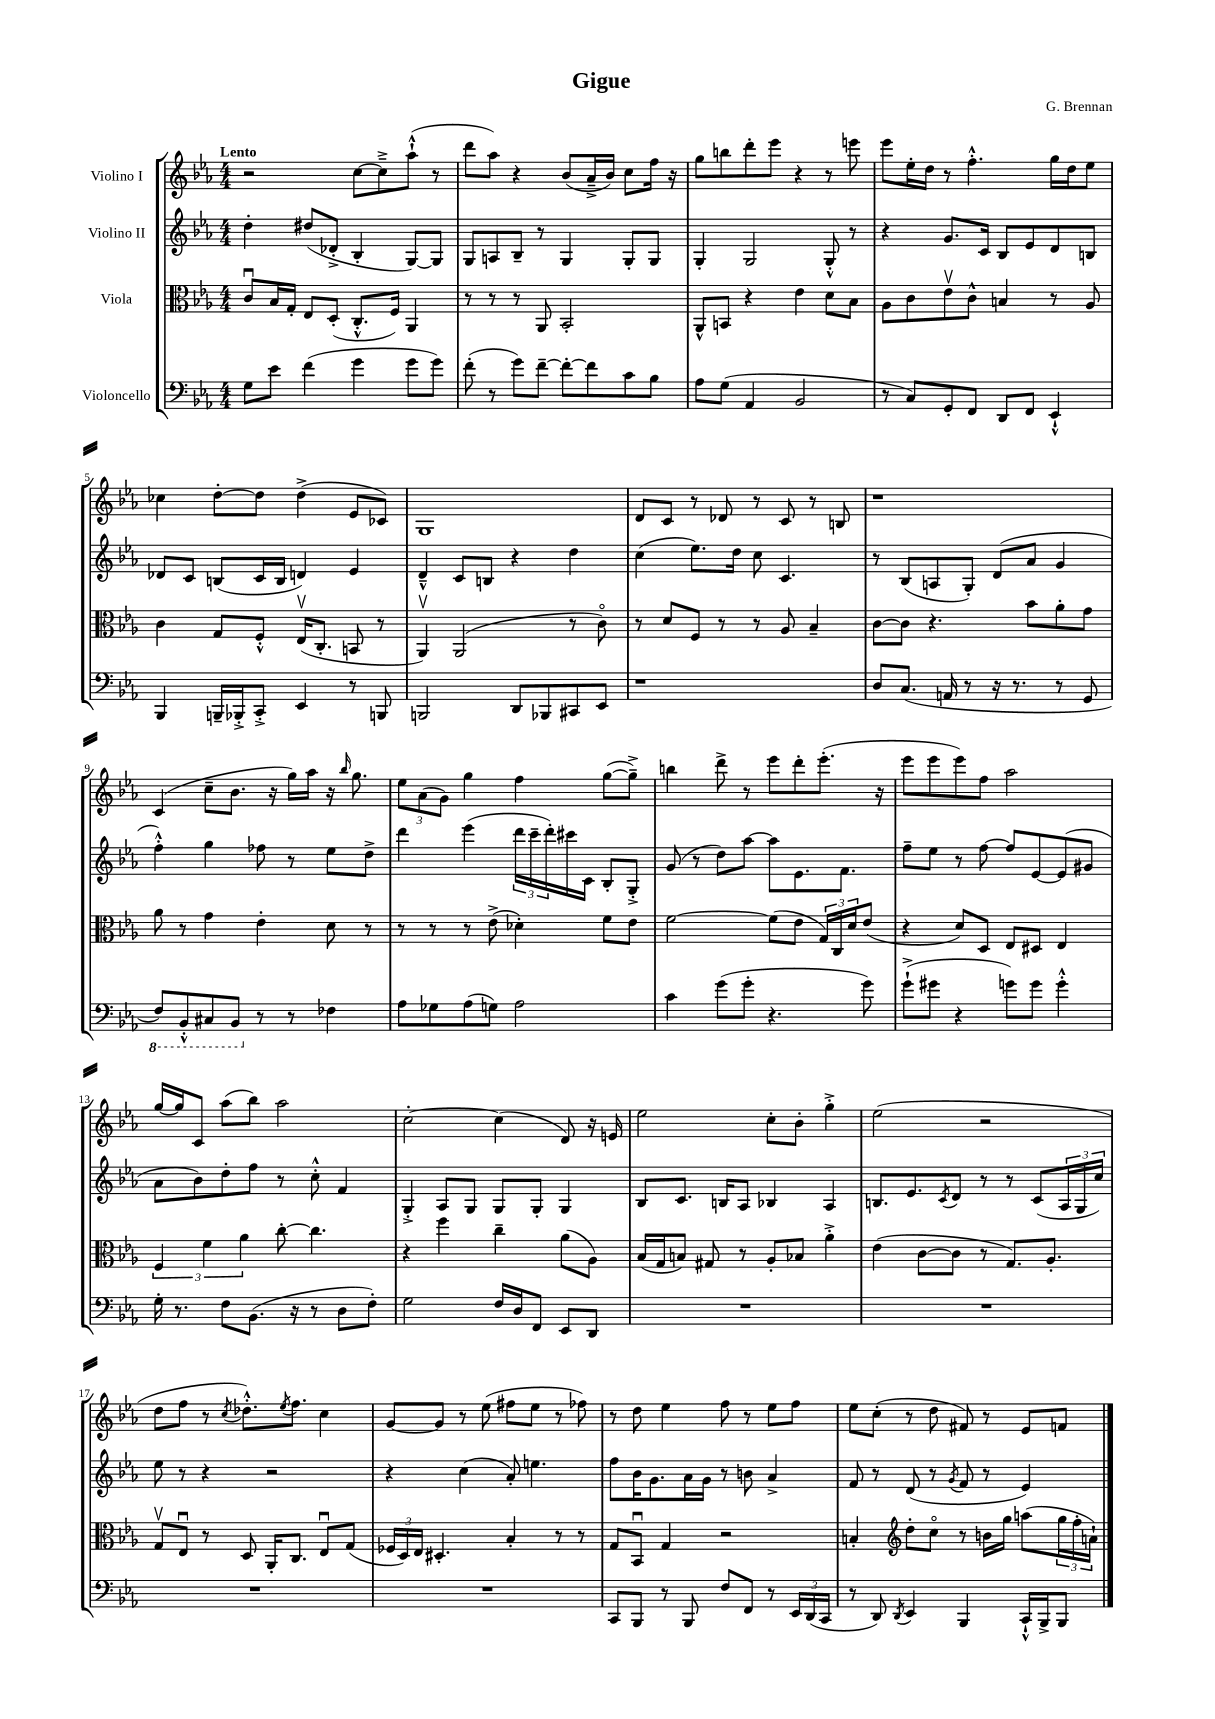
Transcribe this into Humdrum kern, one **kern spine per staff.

**kern	**kern	**kern	**kern
*staff4	*staff3	*staff2	*staff1
*clefF4	*clefC3	*clefG2	*clefG2
*k[b-e-a-]	*k[b-e-a-]	*k[b-e-a-]	*k[b-e-a-]
*M4/4	*M4/4	*M4/4	*M4/4
8G\L	8cu/L	4dd'\	2r
8e-\J	16B-/L	.	.
.	16G'/JJ	.	.
(4f\	8E-/L	(8dd#/L	.
.	(8D'/J	8d-'^/J	.
4g\	8.C'^^/L	4B-'/	[8cc\L
.	.	.	8cc~^\]
.	16F/Jk)	.	.
8g\L	4AA-/	[8G/L)	(8aa-`^^\J
8g\J)	.	8G/]J	8r
=	=	=	=
(8f'\	8r	8G/L	8ddd\L
8r	8r	8A/	8aa-\J)
8g\L)	8r	8B-~/J	4r
[8f~\J	8AA-/	8r	.
8f'\_L	2BB-'/	4G/	(8b-/L
8f\]	.	.	16a-~^/L
.	.	.	16b-/JJ)
8c\	.	8G'/L	8cc\L
8B-\J	.	8G/J	16ff\Jk
.	.	.	16r
=	=	=	=
8A-\L	8AA-^^/L	4G'/	8gg\L
(8G\J	8BB/J	.	8bb\
4AA-/	4r	2G/	8ddd'\
.	.	.	8eee-\J
2BB-/	4e-\	.	4r
.	8d\L	8G'^^/	8r
.	8B-\J	8r	8eee\
=	=	=	=
8r	8A-\L	4r	8eee-\L
8C/L)	8c\	.	16ee-'\L
.	.	.	16dd\JJ
8GG'/	8e-v\	8.g/L	8r
8FF/J	8c^^\J	.	4.ff'^^\
.	.	16c/Jk	.
8DD/L	4B/	8B-/L	.
8FF/J	.	8e-/	.
4EE-`^^/	8r	8d/	16gg\LL
.	.	.	16dd\J
.	8A-/	8B/J	8ee-\J
=	=	=	=
4BBB-/	4c\	8d-/L	4cc-\
.	.	8c/J	.
16BBB~/LL	8G/L	(8B/L	[8dd'\L
16BBB-'^/J	.	.	.
8CC'^/J	8F'^^/J	16c/L	8dd\]J
.	.	16B/JJ	.
4EE-/	(16E-v/LK	4d/)	(4dd^\
.	8.C'/J	.	.
8r	8BB/	4e-/	8e-/L
8BBB/	8r	.	8c-/J)
=	=	=	=
2BBB/	4AA-v/)	4d~^^/	1G
.	(2AA-/	8c/L	.
.	.	8B/J	.
8DD/L	.	4r	.
8BBB-/	.	.	.
8CC#/	8r	4dd\	.
8EE-/J	8co\)	.	.
=	=	=	=
1r	8r	(4cc\	8d/L
.	8d/L	.	8c/J
.	8F/J	8.ee-\L)	8r
.	8r	.	8d-/
.	.	16dd\Jk	.
.	8r	8cc\	8r
.	8A-/	4.c/	8c/
.	4B-~/	.	8r
.	.	.	8B/
=	=	=	=
8D/L	[8c\L	8r	1r
(8.C/J	8c\]J	(8B-/L	.
.	4.r	8A/	.
16AA/	.	.	.
8r	.	8G'/J)	.
16r	.	(8d/L	.
8.r	.	.	.
.	8b-\L	8a-/J	.
8r	8a-'\	4g/	.
8GG/	8g\J	.	.
=	=	=	=
8FF/L)	8a-\	4ff'^^\)	(4c/
8BBB-'^^/	8r	.	.
8CC#/	4g\	4gg\	8cc~\L
8BBB-/J	.	.	8.b-\J
8r	4e-'\	8ff-\	.
.	.	.	16r
8r	.	8r	16gg\LL)
.	.	.	16aa-\JJ
4F-\	8d\	8ee-\L	16r
.	.	.	16qqbb-/
.	.	.	8.gg\
.	8r	8dd^\J	.
=	=	=	=
8A-\L	8r	4ddd\	12ee-\L
.	.	.	(12a-\
8G-\	8r	.	.
.	.	.	12g\J)
(8A-\	8r	(4eee-\	4gg\
8G\J)	(8e-^\	.	.
2A-\	4d-'\)	24ddd\LL	4ff\
.	.	24ccc~\	.
.	.	24ddd'\)	.
.	.	16ccc#\	.
.	.	16c\JJ	.
.	8f\L	8B-'/L	([8gg\L
.	8e-\J	8G'^/J	8gg~^\]J)
=	=	=	=
4c\	[2f\	(8g/	4bb\
.	.	8r	.
(8g\L	.	8dd\L)	8ddd^\
8g'\J	.	[8aa-\J	8r
4.r	(8f\]L	8aa-\]L	8eee-\L
.	8e-\J	8.e-\	8ddd'\
.	24G/LL)	.	(8.eee-'\J
.	24C/	.	.
.	.	8.f\J	.
.	24d/J	.	.
8g\)	(8e-/J	.	.
.	.	.	16r
=	=	=	=
(8g`^\L	4r	8ff~\L	8eee-\L
8g#\J	.	8ee-\J	8eee-\
4r	8d/L)	8r	8eee-\)
.	8D/J	[8ff\	8ff\J
8g\L)	8E-/L	8ff/]L	2aa-\
8g\J	8D#/J	[8e-/	.
4g'^^\	4E-/	(8e-/]	.
.	.	8g#/J	.
=	=	=	=
16G'\	6F/	8a-\L	[16gg/LL
8.r	.	.	16gg/]J
.	.	8b-\)	8c/J
.	6f\	.	.
8F\L	.	8dd'\	(8aa-\L
.	6a-\	.	.
(8.BB-\J	.	8ff\J	8bb-\J)
.	[8cc'\	8r	2aa-\
16r	.	.	.
8r	4.cc\]	8cc'^^\	.
8D\L	.	4f/	.
8F'\J)	.	.	.
=	=	=	=
2G\	4r	4G'^/	[2cc'\
.	4ff\	8A-/L	.
.	.	8G/J	.
16F/LL	4cc~\	8G/L	(4cc\]
16D/J	.	.	.
8FF/J	.	8G'/J	.
8EE-/L	(8a-\L	4G/	8d/)
8DD/J	8A-\J)	.	16r
.	.	.	16e/
=	=	=	=
1r	(16B-/LL	8B-/L	2ee-\
.	16G/J	.	.
.	8B/J)	8.c/J	.
.	8G#/	.	.
.	.	16B/LK	.
.	8r	8A-/J	.
.	8A-'/L	4B-/	8cc'\L
.	8B-/J	.	8b-'\J
.	4a-'^\	4A-/	4gg'^\
=	=	=	=
1r	(4e-\	8.B/L	(2ee-\
.	.	8.e-/	.
.	[8c\L	.	.
.	.	8qc/	.
.	8c\]J	8d/J	.
.	8r	8r	2r
.	8.G/L)	8r	.
.	.	(8c/L	.
.	8.A-'/J	.	.
.	.	24A-/L	.
.	.	24G/	.
.	.	24cc/JJ)	.
=	=	=	=
1r	8Gv/L	8ee-\	8dd\L
.	8E-u/J	8r	8ff\J
.	8r	4r	8r
.	.	.	8qcc/
.	8D/	.	8.dd-'^^\L)
.	16AA-'/LK	2r	.
.	.	.	8qee-/
.	8.C/J	.	8.ff\J
.	8E-u/L	.	4cc\
.	(8G/J	.	.
=	=	=	=
1r	24F-/LL	4r	[8g/L
.	24D/)	.	.
.	24E-/JJ	.	.
.	4.D#'/	.	8g/]J
.	.	(4cc\	8r
.	.	.	(8ee-\
.	4B-'/	8a-'/)	8ff#\L
.	.	4.ee\	8ee-\J
.	8r	.	8r
.	8r	.	8ff-\)
=	=	=	=
8CC/L	8G/L	8ff\L	8r
8BBB-/J	8BB-u/J	16b-\K	8dd\
.	.	8.g\	.
8r	4G/	.	4ee-\
8BBB-/	.	16a-\L	.
.	.	16g\JJ	.
8F/L	2r	8r	8ff\
8FF/J	.	8b\	8r
8r	.	4a-^/	8ee-\L
24EE-/LL	.	.	8ff\J
(24DD/	.	.	.
24CC/JJ	.	.	.
=	=	=	=
8r	4B'/	8f/	8ee-\L
8DD/)	.	8r	(8cc'\J
*	*clefG2	*	*
8qDD/	.	.	.
4EE-/	8dd'\L	(8d/	8r
.	8cco\J	8r	8dd\
.	.	8qg/	.
4BBB-/	8r	8f/	8f#/)
.	16b\LL	8r	8r
.	16gg\JJ	.	.
16CC`^^/LL	(8aa\L	4e-/)	8e-/L
16BBB-^/J	.	.	.
8BBB-/J	24gg\L	.	8f/J
.	24ff'\	.	.
.	24a`\JJ)	.	.
==	==	==	==
*-	*-	*-	*-
